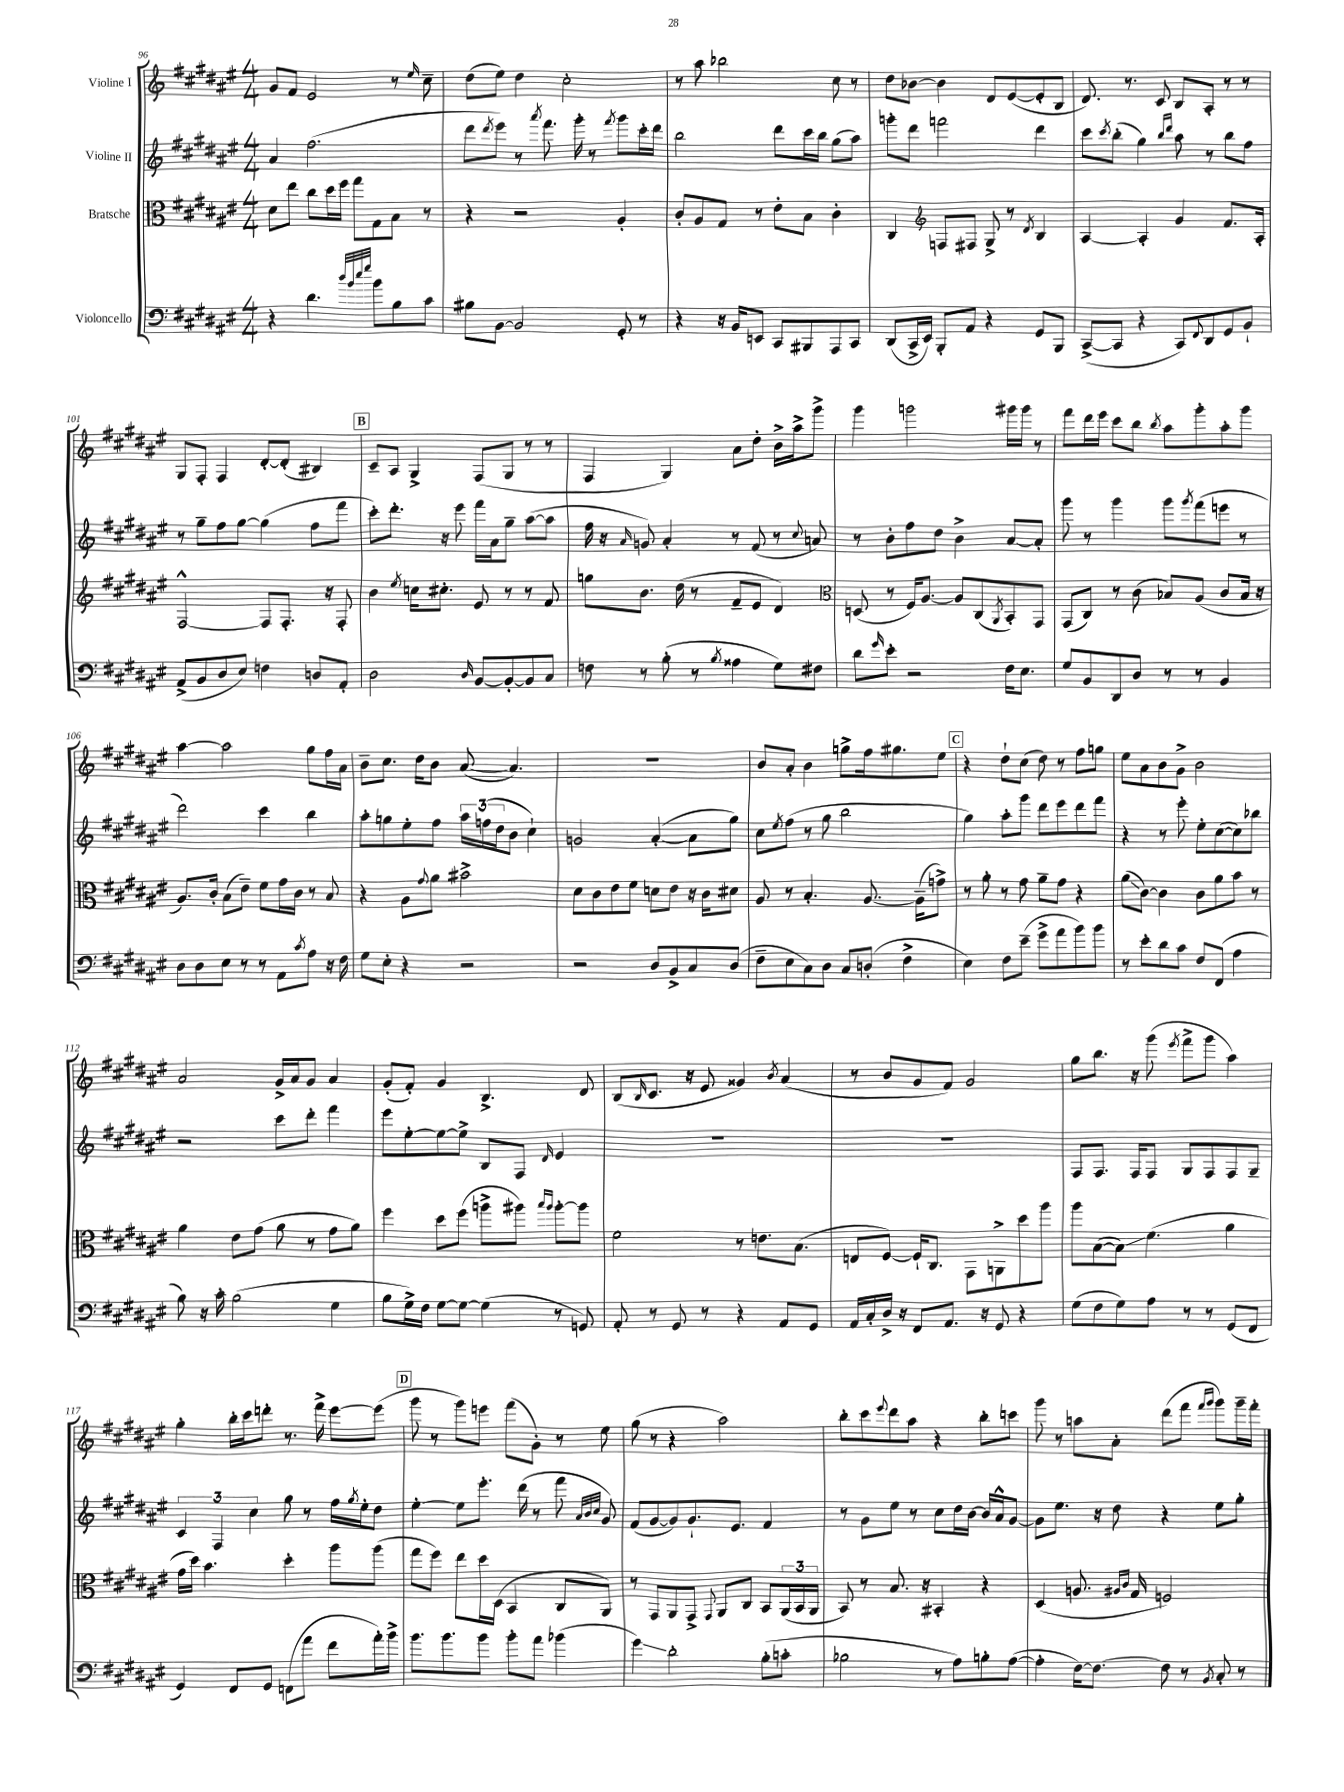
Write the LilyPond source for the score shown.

<<
\new StaffGroup <<
\new Staff = "s0" \with { instrumentName = "Violine I" } {
    \clef treble \key fis \major \numericTimeSignature \time 4/4
    gis'8 fis'8 eis'2 r8 \grace { eis''16 } cis''8-- |
    dis''8( eis''8) dis''4 cis''2-. |
    r8 ais''8 bes''2 cis''8 r8 |
    dis''8 bes'8~ bes'4 dis'8 eis'8~( eis'8-. b8 |
    dis'8.) r8. cis'8 b8 ais8-. r8 r8 |
    gis8 fis8-. fis4 dis'8~-. dis'8-.( bis4) |
    \mark \markup { \box "B" } cis'8-- ais8 gis4-> fis8( gis8 r8 r8 |
    fis4 gis4) ais'8 dis''8-. b'16-> ais''16-> gis'''8-> |
    gis'''4 g'''2 gis'''16 gis'''16 r8 |
    fis'''8 dis'''16 eis'''16 cis'''8 b''8 \acciaccatura { b''8 } ais''8 gis'''8-. ais''8-. gis'''8 |
    ais''4~ ais''2 gis''8 fis''16 ais'16 |
    b'8-- cis''8. dis''16 b'8 ais'8~( ais'4.) |
    R1 |
    b'8 ais'8-. b'4 g''8-> fis''16 gis''8. eis''8 |
    \mark \markup { \box "C" } r4 dis''8-! cis''8( dis''8) r8 fis''8 g''8 |
    eis''8 ais'8 b'8 gis'8-> b'2 |
    ais'2 gis'16-> ais'16 gis'8 ais'4 |
    gis'8-.( fis'8-.) gis'4 b4.-> dis'8 |
    b8( \grace { b16 } cis'8. r16 eis'8 gisis'4) \acciaccatura { b'8 } ais'4( |
    r8 b'8 gis'8 fis'8) gis'2 |
    gis''8 b''8. r16 gis'''8( \acciaccatura { eis'''8 } fis'''8-> gis'''8 ais''4) |
    gis''4-. b''16-. cis'''16 d'''8-. r8. fis'''16-> eis'''8~ eis'''8( |
    \mark \markup { \box "D" } gis'''8 r8 gis'''8) e'''8 fis'''8( gis'8-.) r8 eis''8 |
    gis''8( r8 r4 ais''2) |
    b''8-. cis'''8 \appoggiatura { eis'''8 } dis'''8 ais''8 r4 b''8-. c'''8 |
    gis'''8 r8 a''8 ais'8-. dis'''8( fis'''8 \grace { fis'''16 gis'''16 } gis'''8) gis'''16-- fis'''16-. \bar "|." |
}
\new Staff = "s1" \with { instrumentName = "Violine II" } {
    \clef treble \key fis \major \numericTimeSignature \time 4/4
    ais'4 fis''2.( |
    dis'''8 \acciaccatura { dis'''8 } eis'''8) r8 \acciaccatura { ais'''8 } fis'''8. gis'''16-. r8 \acciaccatura { fis'''8 } gis'''8 cis'''16-. dis'''16 |
    b''2 dis'''8 cis'''16 b''16 gis''8( ais''8) |
    g'''8-. dis'''8 f'''2 dis'''4 |
    cis'''8 \acciaccatura { cis'''8 } b''8-.( gis''4) \grace { b''16 dis'''16 } ais''8 r8 b''8 fis''8 |
    r8 gis''8-- fis''8 gis''8~ gis''4( fis''8 fis'''8 |
    \mark \markup { \box "B" } cis'''8-.) dis'''8.-. r16 eis'''8 fis'''16 ais'16 gis''8-- ais''8~( ais''8 |
    fis''16 r16 \grace { ais'16 } g'8) ais'4-. r8 fis'8( r8 \appoggiatura { cis''8 } a'8) |
    r8 b'8-. fis''8 dis''8 b'4-> ais'8~ ais'8-. |
    gis'''8 r8 gis'''4 gis'''8 \acciaccatura { gis'''8 } fis'''8( e'''8 r8 |
    dis'''2) cis'''4 b''4 |
    ais''8-. g''8 eis''8-. fis''8 \tuplet 3/2 { ais''16 f''16( dis''16 } b'8 cis''4-!) |
    g'2 ais'4~-.( ais'8 gis''8) |
    cis''8 \acciaccatura { eis''8 } fis''8( r8 gis''8 b''2 |
    \mark \markup { \box "C" } gis''4) ais''8-. gis'''8 dis'''8 eis'''8 dis'''8 fis'''8 |
    r4 r8 eis'''8-. eis''8-. cis''8~( cis''8) bes''8 |
    r2 cis'''8 dis'''8-. fis'''4 |
    eis'''8 eis''8~-. eis''8~ eis''8-> b8 fis8 \grace { dis'16 } eis'4 |
    R1 |
    R1 |
    fis8 fis8. fis16 fis8 gis8 fis8 fis8 gis8-- |
    \tuplet 3/2 { cis'4 fis4 cis''4 } gis''8 r8 fis''16 \acciaccatura { gis''8 } eis''16-. dis''8 |
    \mark \markup { \box "D" } eis''4~-. eis''8 eis'''8.-. dis'''16( r8 fis'''8 \grace { ais'32 b'32 cis''32 } gis'8) |
    fis'8( gis'8~ gis'8) gis'8.-! eis'8. fis'4 |
    r8 gis'8 eis''8 r8 cis''8 dis''16 b'16~ b'16 ais'16-^ gis'8~ |
    gis'8 eis''8. r16 dis''8 r4 eis''8 gis''8-. \bar "|." |
}
\new Staff = "s2" \with { instrumentName = "Bratsche" } {
    \clef alto \key fis \major \numericTimeSignature \time 4/4
    dis'8 eis''8 cis''8 dis''16 fis''16 gis''8 gis8 b8 r8 |
    r4 r2 ais4-. |
    cis'8-. ais8 gis8 r8 eis'8-. b8 cis'4-. |
    cis4 \clef treble f8 fis8 gis8-> r8 \acciaccatura { dis'8 } b4 |
    ais4~ ais4-. gis'4 fis'8. ais16-. |
    fis2~-^ fis8 fis8.-. r16 fis8-. |
    \mark \markup { \box "B" } b'4 \acciaccatura { eis''8 } c''16 cis''8.-. eis'8 r8 r8 fis'8 |
    g''8 b'8. dis''16( r8 fis'8-- eis'8 dis'4) |
    \clef alto d8( r8 fis16) ais8.~ ais8 cis8( \acciaccatura { ais,8 } b,8-.) gis,8 |
    gis,8( cis8) r8 cis'8( bes8) ais8( cis'8 bes16 r16 |
    ais8.) cis'16-. b8( eis'8--) fis'8 gis'16 cis'16 r8 b8 |
    r4 ais8 \appoggiatura { gis'8 } ais'8 bis'2-> |
    dis'8 cis'8 eis'8 fis'8 d'8 eis'8 r16 cis'16 dis'8 |
    ais8 r8 b4.-. ais8.~ ais16--( g'8->) |
    \mark \markup { \box "C" } r8 ais'8-. r8 gis'8 ais'8-- gis'8 r4 |
    ais'8\glissando( cis'8~) cis'4 cis'8 ais'8 b'8 r8 |
    ais'4 eis'8 gis'8( ais'8 r8 gis'8 ais'8) |
    fis''4 dis''8 fis''8( a''8-> ais''8) \grace { b''16 ais''16 } ais''8~-. ais''8 |
    fis'2 r8 e'8. b8.( |
    e8 fis8~) fis16-! cis8. gis,8 a,8-> dis''8 ais''8 |
    ais''8 b8~( b8\glissando) fis'4.( ais'4 |
    gis'16 dis''16) b'4. dis''4-. ais''8 ais''8( |
    \mark \markup { \box "D" } gis''8 fis''8) eis''8 dis''16 dis16( b,4 cis8 ais,8) |
    r8 gis,8 ais,8 gis,8-> \appoggiatura { gis,8 } ais,8 cis8 b,8 \tuplet 3/2 { ais,16( b,16 ais,16 } |
    b,8) r8 b8. r16 bis,4-. r4 |
    dis4( a8. \grace { ais16 cis'16 } gis16 f2) \bar "|." |
}
\new Staff = "s3" \with { instrumentName = "Violoncello" } {
    \clef bass \key fis \major \numericTimeSignature \time 4/4
    r4 dis'4. \grace { dis''32 b'32 eis''32 gis''32 } b'8 b8 cis'8 |
    bis8 b,8~ b,2 gis,8-. r8 |
    r4 r16 b,16 e,8 cis,8 bis,,8 ais,,8 cis,8 |
    dis,8( cis,16-> eis,16) b,,8-. ais,8 r4 gis,8 b,,8 |
    cis,8~->( cis,8 r4 cis,8) \appoggiatura { fis,8 } dis,8 gis,8 b,8-! |
    ais,8->( b,8 dis8 eis8) f4 d8 ais,8-. |
    \mark \markup { \box "B" } dis2 \grace { dis16 } b,8~ b,8~-. b,8 cis8 |
    f8 r8 b8-.( r8 \acciaccatura { b8 } aisis4 gis8) fis8 |
    dis'8 \grace { gis'16 } eis'8-. r2 fis16 eis8. |
    gis8 b,8 dis,8 dis8 r8 r8 b,4 |
    dis8 dis8 eis8 r8 r8 ais,8 \acciaccatura { cis'8 } ais8 r16 fis16 |
    gis8 eis8-. r4 r2 |
    r2 dis8 b,8-> cis8 dis8( |
    fis8-- eis8 cis8) dis8 cis8 d8-.( fis4-> |
    \mark \markup { \box "C" } eis4) fis8 eis'8--( gis'8-> ais'8 b'8) b'8 |
    r8 eis'8-. dis'8 cis'8 fis8 fis,8( ais4 |
    b8) r16 cis'16-. b2( gis4 |
    b8 gis16->) fis16 gis8~ gis8~ gis4( r8 g,8) |
    ais,8-. r8 gis,8 r8 r4 ais,8 gis,8 |
    ais,16 cis16-. dis16-> r16 fis,8 ais,8. r16 gis,8 r4 |
    gis8( fis8 gis8) ais8 r8 r8 gis,8( fis,8 |
    gis,4) fis,8 gis,8 f,8( ais'8 fis'8 ais'16-.) b'16-> |
    \mark \markup { \box "D" } b'8. b'8. b'8 b'8-. ais'8 bes'4( |
    gis'4\glissando) dis'2-. b8-.( c'8-. |
    bes2 r8 ais8) b8-. ais8~( |
    ais4-. fis16~) fis8.~ fis8 r8 \acciaccatura { b,8 } cis8-. r8 \bar "|." |
}
>>
>>
\layout { \context { \Score currentBarNumber = #96 } }
